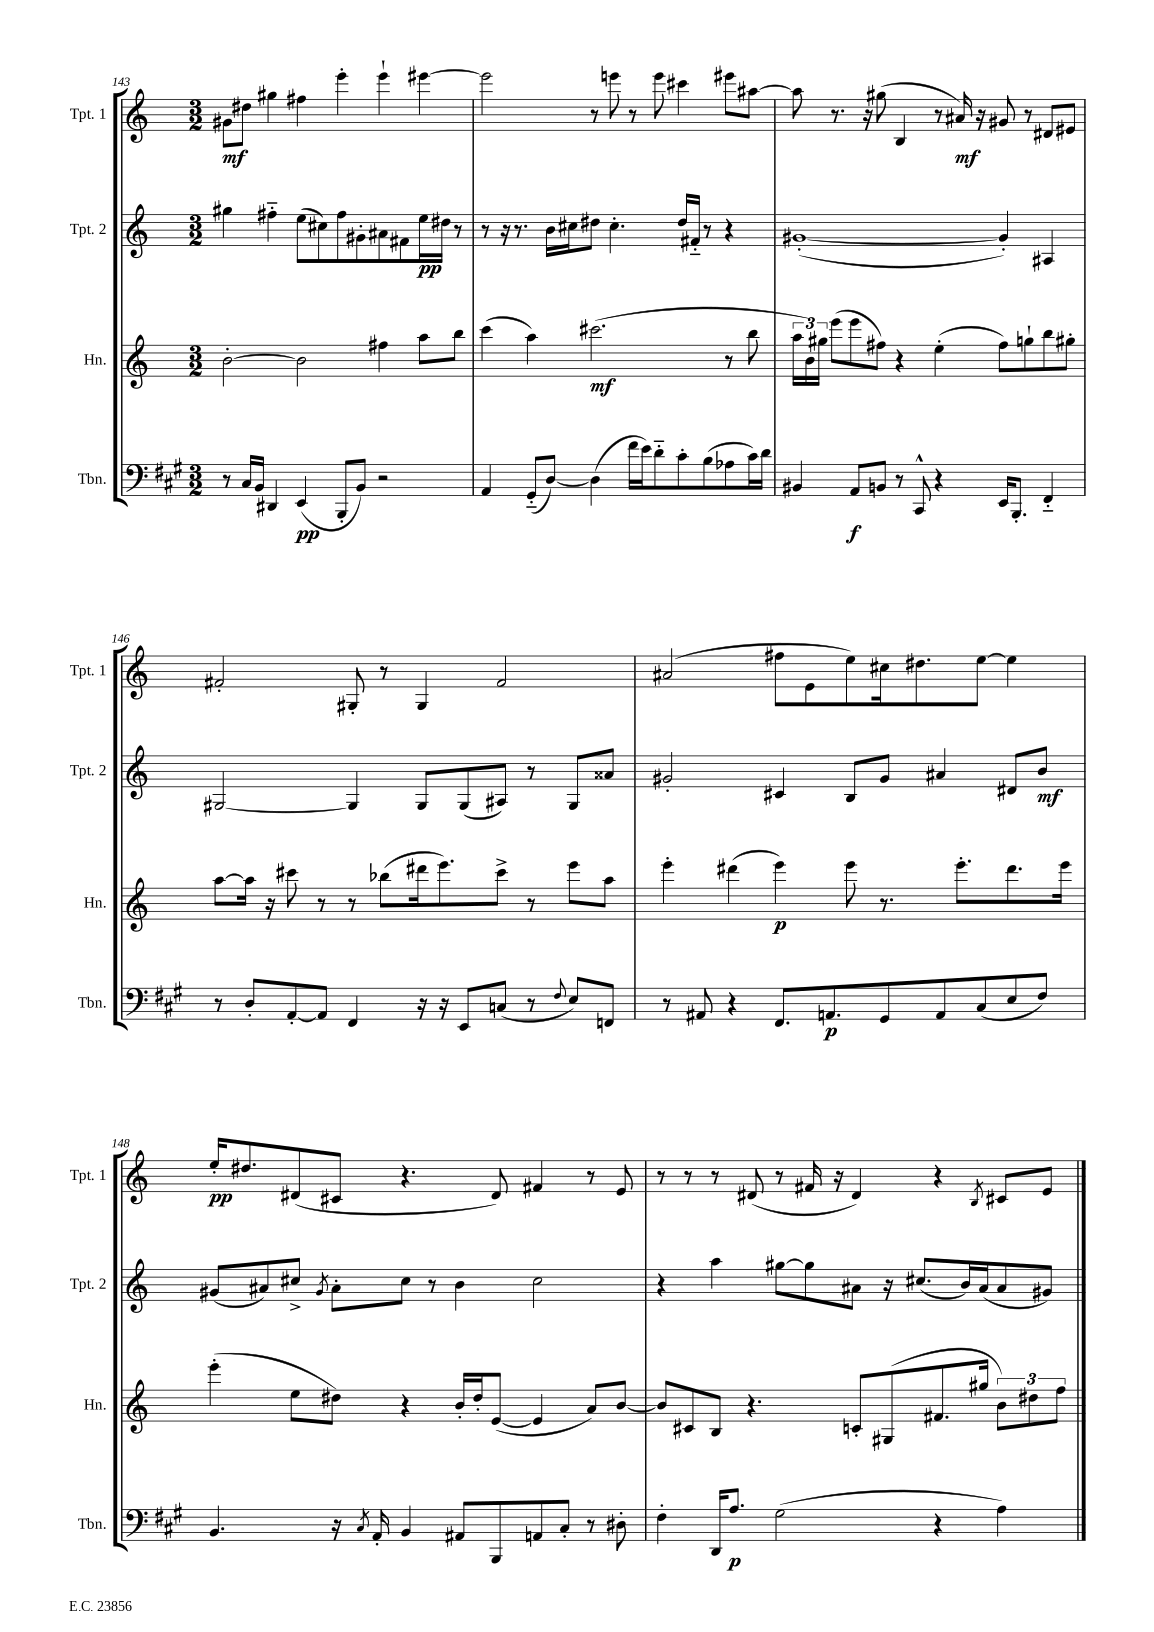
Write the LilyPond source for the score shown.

<<
\new StaffGroup <<
\new Staff = "s0" \with { instrumentName = "Tpt. 1" shortInstrumentName = "Tpt. 1" } {
    \clef treble \key c \major \numericTimeSignature \time 3/2
    \autoBeamOff gis'8[\mf dis''8] gis''4 fis''4 e'''4-. e'''4-! eis'''4~ |
    eis'''2 r8 e'''8 r8 e'''8 cis'''4 eis'''8[ ais''8]~ |
    ais''8 r8. r16 gis''8( b4 r8 ais'16\mf) r16 gis'8 r8 dis'8[ eis'8] |
    fis'2-. gis8-. r8 gis4 fis'2 |
    ais'2( fis''8[ e'8 e''8) cis''16 dis''8. e''8]~ e''4 |
    e''16[-.\pp dis''8. dis'8( cis'8] r4. dis'8) fis'4 r8 e'8 |
    r8 r8 r8 dis'8( r8 fis'16 r16 dis'4) r4 \acciaccatura { b8 } cis'8[ e'8] \bar "|." |
}
\new Staff = "s1" \with { instrumentName = "Tpt. 2" shortInstrumentName = "Tpt. 2" } {
    \clef treble \key c \major \numericTimeSignature \time 3/2
    \autoBeamOff gis''4 fis''4-_ e''8[( cis''8) fis''8 gis'8-. ais'8 fis'8 e''16\pp dis''16] r8 |
    r8 r16 r8. b'16[ cis''16 dis''8] cis''4.-. dis''16[ fis'16]-_ r8 r4 |
    gis'1~-.( gis'4-.) ais4 |
    gis2~ gis4 gis8[ gis8( ais8]) r8 gis8[ aisis'8] |
    gis'2-. cis'4 b8[ gis'8] ais'4 dis'8[ b'8]\mf |
    gis'8[( ais'8) cis''8]-> \acciaccatura { gis'8 } ais'8[-. cis''8] r8 b'4 cis''2 |
    r4 a''4 gis''8[~ gis''8 ais'8] r16 cis''8.[( b'16) ais'16( ais'8 gis'8]) \bar "|." |
}
\new Staff = "s2" \with { instrumentName = "Hn." shortInstrumentName = "Hn." } {
    \clef treble \key c \major \numericTimeSignature \time 3/2
    \autoBeamOff b'2~-. b'2 fis''4 a''8[ b''8] |
    c'''4( a''4) cis'''2.\mf( r8 b''8 |
    \tuplet 3/2 { a''16[ b'16) gis''16] } e'''8[( e'''8 fis''8]) r4 e''4-.( fis''8[) g''8-! b''8 gis''8]-. |
    a''8[~ a''16] r16 cis'''8 r8 r8 bes''8[( dis'''16 e'''8.) cis'''8]-> r8 e'''8[ a''8] |
    e'''4-. dis'''4( e'''4\p) e'''8 r8. e'''8.[-. dis'''8. e'''16] |
    e'''4-.( e''8[ dis''8]) r4 b'16[-. dis''16-. e'8]~( e'4 a'8[) b'8]~ |
    b'8[ cis'8 b8] r4. c'8[-. gis8( fis'8. gis''16] \tuplet 3/2 { b'8[) dis''8 f''8] } \bar "|." |
}
\new Staff = "s3" \with { instrumentName = "Tbn." shortInstrumentName = "Tbn." } {
    \clef bass \key a \major \numericTimeSignature \time 3/2
    \autoBeamOff r8 cis16[ b,16] dis,4 e,4\pp( b,,8[-. b,8]) r2 |
    a,4 gis,8[-_( d8]~) d4( fis'16[ e'16) d'8-_ cis'8-. b8( aes8 cis'16) d'16] |
    bis,4 a,8[\f b,8] r8 cis,8-^ r4 e,16[ b,,8.]-. fis,4-_ |
    r8 d8[-. a,8~-. a,8] fis,4 r16 r16 e,8[ c8]( r8 \appoggiatura { fis8 } e8[) f,8] |
    r8 ais,8 r4 fis,8.[ a,8.\p gis,8 a,8 cis8( e8 fis8]) |
    b,4. r16 \acciaccatura { cis8 } a,16-. b,4 ais,8[ b,,8 a,8 cis8]-. r8 dis8-. |
    fis4-. d,16[ a8.]\p gis2( r4 a4) \bar "|." |
}
>>
>>
\layout { \context { \Score currentBarNumber = #143 } }
